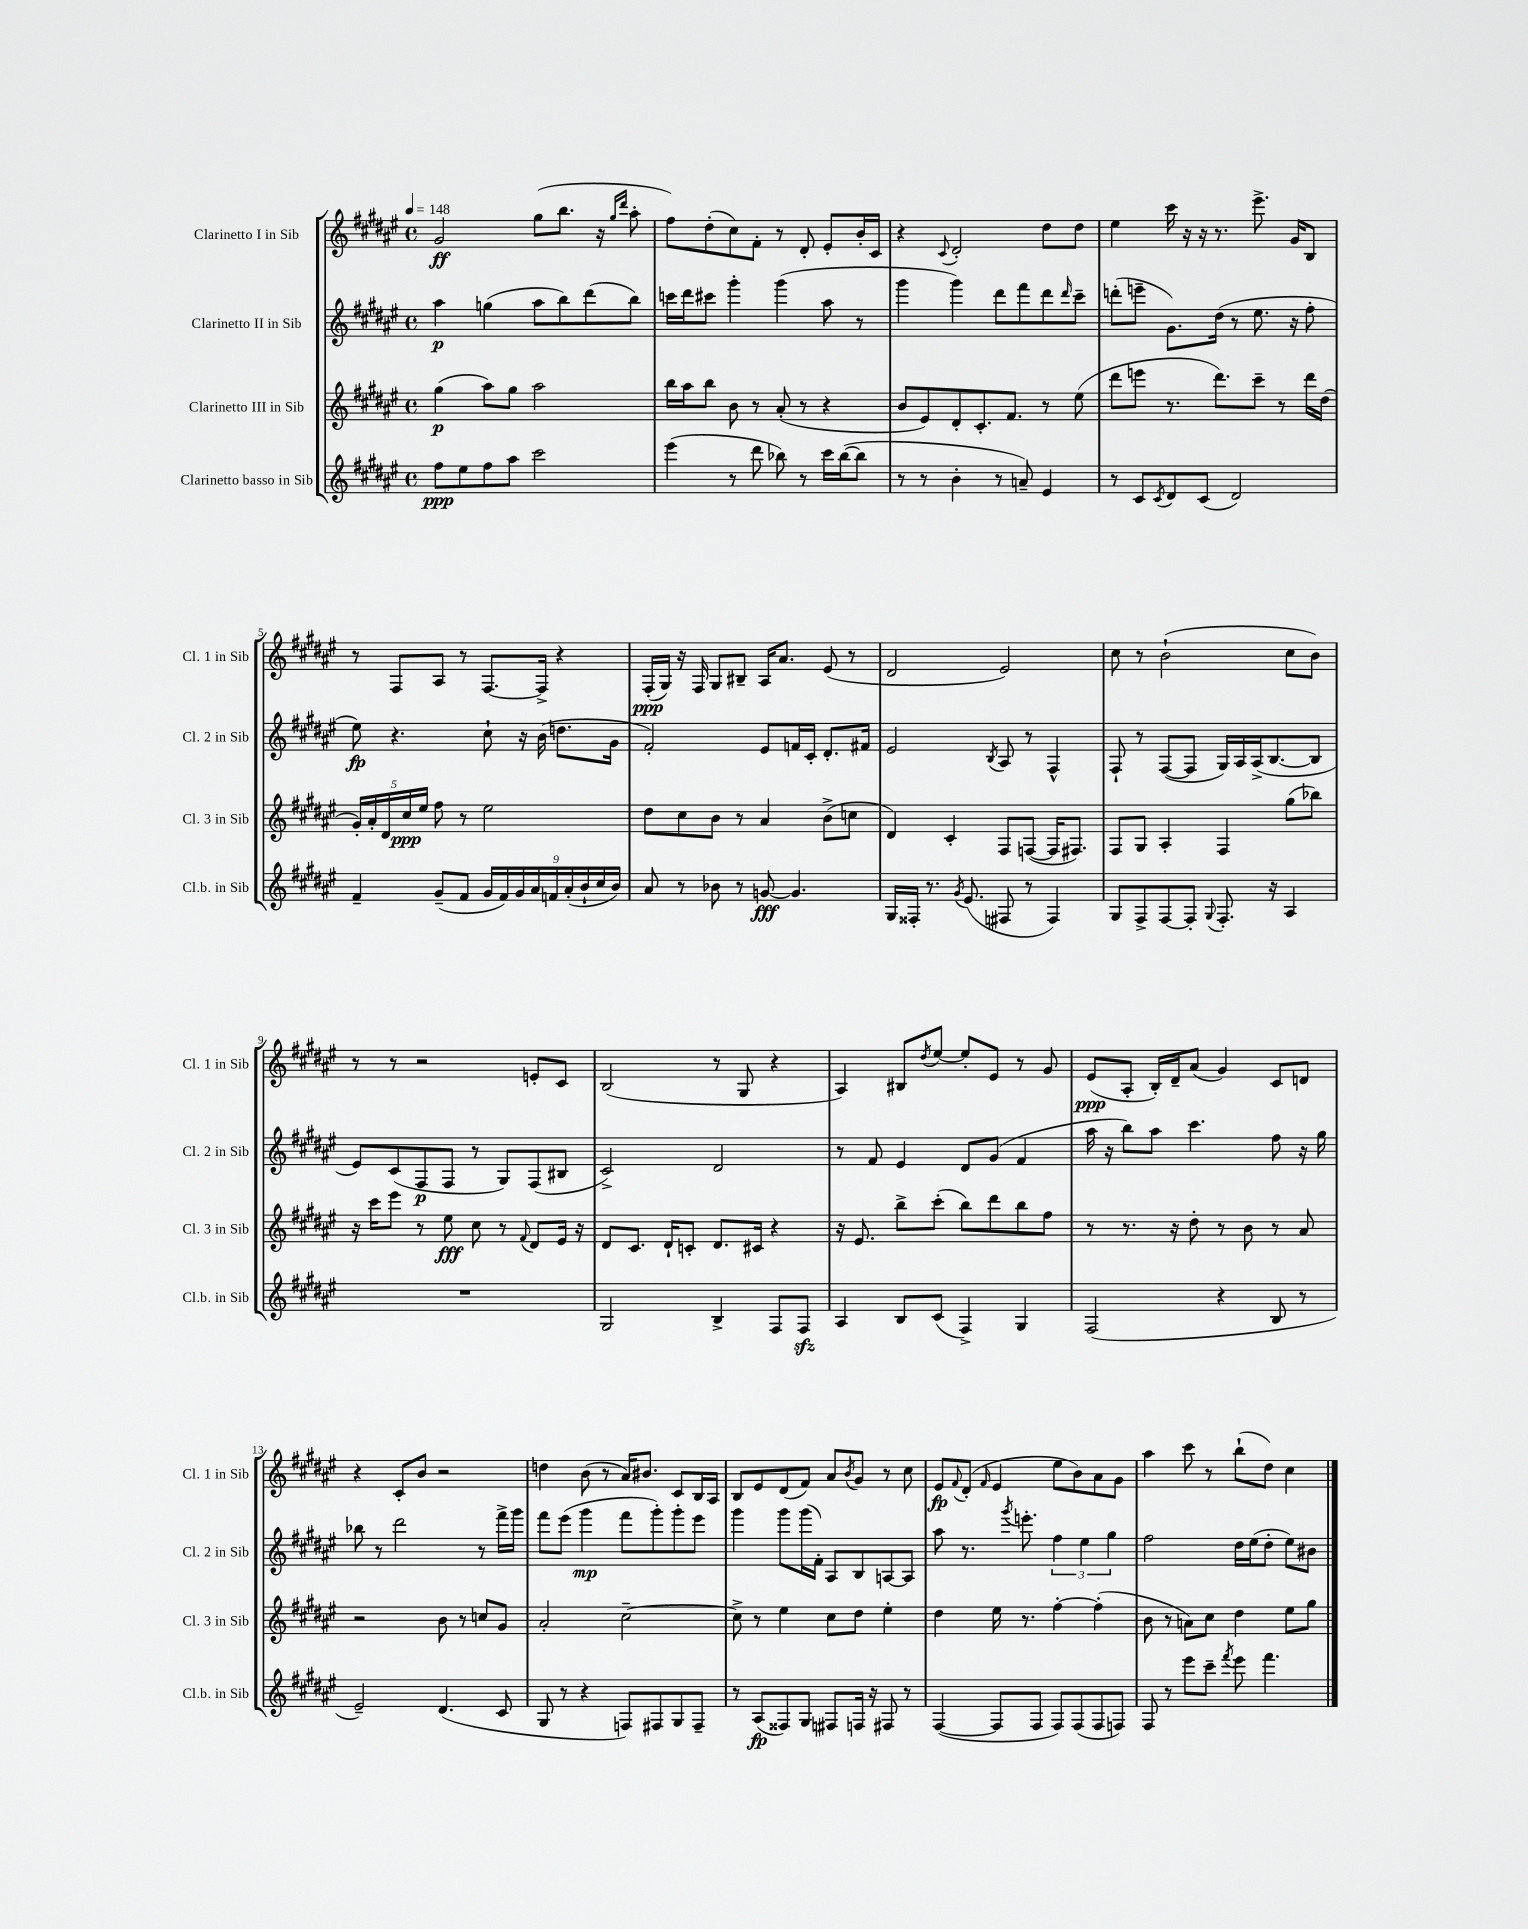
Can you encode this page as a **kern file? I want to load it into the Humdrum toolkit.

**kern	**dynam	**kern	**dynam	**kern	**dynam	**kern	**dynam
*part4	*part4	*part3	*part3	*part2	*part2	*part1	*part1
*staff4	*staff4	*staff3	*staff3	*staff2	*staff2	*staff1	*staff1
*I"Clarinetto basso in Sib	*	*I"Clarinetto III in Sib	*	*I"Clarinetto II in Sib	*	*I"Clarinetto I in Sib	*
*I'Cl.b. in Sib	*	*I'Cl. 3 in Sib	*	*I'Cl. 2 in Sib	*	*I'Cl. 1 in Sib	*
*clefG2	*	*clefG2	*	*clefG2	*	*clefG2	*
*k[f#c#g#d#a#e#]	*	*k[f#c#g#d#a#e#]	*	*k[f#c#g#d#a#e#]	*	*k[f#c#g#d#a#e#]	*
*M4/4	*	*M4/4	*	*M4/4	*	*M4/4	*
*met(c)	*	*met(c)	*	*met(c)	*	*met(c)	*
*MM148	*	*MM148	*	*MM148	*	*MM148	*
=1	=1	=1	=1	=1	=1	=1	=1
8ff#\L	ppp	(4gg#\	p	4aa#\	p	2g#/	ff
8ee#\	.	.	.	.	.	.	.
8ff#\	.	8aa#\L)	.	(4ggn\	.	.	.
8aa#\J	.	8gg#\J	.	.	.	.	.
2ccc#\	.	2aa#\	.	8aa#\L	.	(8gg#\L	.
.	.	.	.	8bb\)	.	8.bb\J	.
.	.	.	.	(8ddd#\	.	.	.
.	.	.	.	.	.	16r	.
.	.	.	.	.	.	16qqgg#/LL	.
.	.	.	.	.	.	16qqddd#/JJ	.
.	.	.	.	8bb\J)	.	8aa#'\	.
=2	=2	=2	=2	=2	=2	=2	=2
(4eee#\	.	16bb\LL	.	16cccn\LL	.	8ff#\L)	.
.	.	16aa#\J	.	16ddd#\J	.	.	.
.	.	8bb\J	.	8ccc#X\J	.	(8dd#'\	.
8r	.	8b\	.	4ggg#'\	.	8cc#\)	.
8ddd#\	.	8r	.	.	.	8f#'\J	.
8bb-X\)	.	(8a#'/	.	(4ggg#\	.	8r	.
8r	.	8r	.	.	.	8d#'/	.
16ccc#\LL	.	4r	.	8aa#\	.	8e#'/L	.
([16bb-\J	.	.	.	.	.	.	.
8bb-\J]	.	.	.	8r	.	16b'/L	.
.	.	.	.	.	.	16c#/JJ	.
=3	=3	=3	=3	=3	=3	=3	=3
8r	.	8b/L	.	4ggg#\	.	4r	.
8r	.	8e#/)	.	.	.	.	.
.	.	.	.	.	.	8qqc#/	.
4b'\	.	8d#'/	.	4ggg#\)	.	2d#'/	.
.	.	8.c#'/	.	.	.	.	.
8r	.	.	.	8ddd#\L	.	.	.
.	.	8.f#/J	.	.	.	.	.
8an~/)	.	.	.	8fff#\	.	.	.
4e#/	.	8r	.	8ddd#\	.	8dd#\L	.
.	.	.	.	16qqddd#/	.	.	.
.	.	(8ee#\	.	8ccc#~\J	.	8dd#\J	.
=4	=4	=4	=4	=4	=4	=4	=4
8r	.	8ddd#\L	.	(8dddn'\L	.	4ee#\	.
8c#/L	.	8eeen\J	.	8eeen~\J	.	.	.
8qc#/	.	.	.	.	.	.	.
8d#/	.	8.r	.	8.g#\L)	.	16ccc#\	.
.	.	.	.	.	.	16r	.
(8c#/J	.	.	.	.	.	16r	.
.	.	8.ddd#\L)	.	(16dd#\Jk	.	8.r	.
2d#/)	.	.	.	8r	.	.	.
.	.	8ccc#~\J	.	8.ee#\	.	8.eee#^\	.
.	.	8r	.	.	.	.	.
.	.	.	.	16r	.	16g#/KL	.
.	.	16ddd#\LL	.	8ff#'\	.	8B/J	.
.	.	(16dd#\JJ	.	.	.	.	.
!!LO:LB:g=z
=5	=5	=5	=5	=5	=5	=5	=5
4f#~/	.	20g#'/LL)	.	8ee#\)	fp	8r	.
.	.	20a#'/	.	.	.	.	.
.	.	20d#/	.	.	.	.	.
.	.	.	.	4.r	.	8F#/L	.
.	.	20cc#/	ppp	.	.	.	.
.	.	20ee#/JJ	.	.	.	.	.
(8g#~/L	.	8ff#\	.	.	.	8A#/J	.
8f#/J	.	8r	.	.	.	8r	.
18g#/LL	.	2ee#\	.	8cc#`\	.	[8.F#/L	.
18f#/)	.	.	.	.	.	.	.
18g#/	.	.	.	.	.	.	.
.	.	.	.	16r	.	.	.
18a#/	.	.	.	.	.	.	.
.	.	.	.	(16b\	.	16F#^/Jk]	.
18fn/	.	.	.	.	.	.	.
.	.	.	.	8.ddn\L	.	4r	.
(18a#'/	.	.	.	.	.	.	.
18b`/	.	.	.	.	.	.	.
18cc#/	.	.	.	.	.	.	.
.	.	.	.	16g#\Jk	.	.	.
18b/JJ)	.	.	.	.	.	.	.
=6	=6	=6	=6	=6	=6	=6	=6
8a#/	.	8dd#\L	.	2f#'/)	.	(16F#'/LL	ppp
.	.	.	.	.	.	16G#/JJ)	.
8r	.	8cc#\	.	.	.	16r	.
.	.	.	.	.	.	16F#/	.
8b-X\	.	8b\J	.	.	.	8G#/L	.
8r	.	8r	.	.	.	8B#X~/J	.
[8gn/	fff	4a#/	.	8e#/L	.	16A#/KL	.
.	.	.	.	.	.	8.a#/J	.
4.g/]	.	.	.	16fn/L	.	.	.
.	.	.	.	16c#'/JJ	.	.	.
.	.	(8b^\L	.	8.d#'/L	.	(8e#/	.
.	.	8ccn\J	.	.	.	8r	.
.	.	.	.	16f#X/Jk	.	.	.
=7	=7	=7	=7	=7	=7	=7	=7
16G#/LL	.	4d#/)	.	2e#/	.	2d#/	.
16F##X'/JJ	.	.	.	.	.	.	.
8.r	.	.	.	.	.	.	.
.	.	4c#'/	.	.	.	.	.
8qg#/	.	.	.	.	.	.	.
(8.e#/	.	.	.	.	.	.	.
.	.	.	.	8qB/	.	.	.
8F#X/	.	8F#/L	.	8A#/	.	2e#/)	.
8r	.	([8Fn/J	.	8r	.	.	.
4F#/)	.	16F/KL]	.	4F#^^/	.	.	.
.	.	8.F#X/J)	.	.	.	.	.
=8	=8	=8	=8	=8	=8	=8	=8
8G#/L	.	8F#/L	.	8F#`/	.	8cc#\	.
8F#^/	.	8G#/J	.	8r	.	8r	.
[8F#/	.	4A#'/	.	([8F#/L	.	(2b`\	.
8F#'/J]	.	.	.	8F#/J]	.	.	.
8qqG#/	.	.	.	.	.	.	.
8.F#'/	.	4F#/	.	16G#/LL)	.	.	.
.	.	.	.	16A#/	.	.	.
.	.	.	.	(16A#^/J	.	.	.
16r	.	.	.	[8.B/	.	.	.
4A#/	.	(8gg#\L	.	.	.	8cc#\L	.
.	.	8bb-X\J)	.	8B/J]	.	8b\J)	.
!!LO:LB:g=z
=9	=9	=9	=9	=9	=9	=9	=9
1r	.	16r	.	8e#/L)	.	8r	.
.	.	16ccc#\KL	.	.	.	.	.
.	.	8eee#\J	.	(8c#/	.	8r	.
.	.	8r	.	8F#/	p	2r	.
.	.	8ee#\	fff	8F#/J	.	.	.
.	.	8cc#\	.	8r	.	.	.
.	.	8r	.	8G#/L)	.	.	.
.	.	8qqf#/	.	.	.	.	.
.	.	8d#/L	.	(8F#/	.	8en'/L	.
.	.	16e#/Jk	.	8B#X/J	.	8c#/J	.
.	.	16r	.	.	.	.	.
=10	=10	=10	=10	=10	=10	=10	=10
2G#/	.	8d#/L	.	2c#^/)	.	(2B/	.
.	.	8.c#/J	.	.	.	.	.
.	.	16d#`/KL	.	.	.	.	.
.	.	8cn'/J	.	.	.	.	.
4B^/	.	8.d#/L	.	2d#/	.	8r	.
.	.	.	.	.	.	8G#/	.
.	.	16c#X/Jk	.	.	.	.	.
8F#/L	.	4r	.	.	.	4r	.
8F#zz/J	.	.	.	.	.	.	.
=11	=11	=11	=11	=11	=11	=11	=11
4A#/	.	16r	.	8r	.	4A#/)	.
.	.	8.e#/	.	.	.	.	.
.	.	.	.	8f#/	.	.	.
8B/L	.	8bb^\L	.	4e#/	.	8B#X/L	.
.	.	.	.	.	.	8qdd#/	.
(8c#/J	.	(8ccc#'\J	.	.	.	[8ee#/J	.
4F#^/)	.	8bb\L)	.	8d#/L	.	8ee#'/L]	.
.	.	8ddd#\	.	(8g#/J	.	8e#/J	.
4G#/	.	8bb\	.	4f#/	.	8r	.
.	.	8ff#\J	.	.	.	8g#/	.
=12	=12	=12	=12	=12	=12	=12	=12
(2F#/	.	8r	.	16aa#\	.	(8e#/L	ppp
.	.	.	.	16r	.	.	.
.	.	8.r	.	8bb\L)	.	8A#'/J	.
.	.	.	.	8aa#\J	.	16B'/LL)	.
.	.	16r	.	.	.	16d#~/J	.
.	.	8dd#'\	.	4.ccc#\	.	(8a#/J	.
4r	.	8r	.	.	.	4g#/)	.
.	.	8b\	.	.	.	.	.
8B/	.	8r	.	8ff#\	.	8c#/L	.
8r	.	8a#/	.	16r	.	8dn/J	.
.	.	.	.	16gg#\	.	.	.
!!LO:LB:g=z
=13	=13	=13	=13	=13	=13	=13	=13
2e#~/)	.	2r	.	8bb-X\	.	4r	.
.	.	.	.	8r	.	.	.
.	.	.	.	2ddd#\	.	8c#'/L	.
.	.	.	.	.	.	8b/J	.
(4.d#/	.	8b\	.	.	.	2r	.
.	.	8r	.	.	.	.	.
.	.	8ccn/L	.	8r	.	.	.
8c#/	.	8g#/J	.	16fff#^\LL	.	.	.
.	.	.	.	16ggg#\JJ	.	.	.
=14	=14	=14	=14	=14	=14	=14	=14
8G#/	.	2a#'/	.	8fff#\L	.	4ddn\	.
8r	.	.	.	(8eee#\J	.	.	.
4r	.	.	.	4ggg#\	mp	(8b\	.
.	.	.	.	.	.	8r	.
8Fn/L)	.	[2cc#~\	.	8fff#\L	.	16a#/KL)	.
.	.	.	.	.	.	8.b#X/J	.
8F#X/	.	.	.	8ggg#'\)	.	.	.
8G#/	.	.	.	8ggg#'\	.	8c#/L	.
8F#~/J	.	.	.	8eee#\J	.	16B/L	.
.	.	.	.	.	.	16A#/JJ	.
=15	=15	=15	=15	=15	=15	=15	=15
8r	.	8cc#^\]	.	4ggg#\	.	8B/L	.
(8A#/L	fp	8r	.	.	.	8e#/	.
8F##X/)	.	4ee#\	.	8ggg#\L	.	(8d#/	.
8G#/J	.	.	.	(16ggg#\L	.	8f#/J)	.
.	.	.	.	16f#'\JJ)	.	.	.
8F#X/L	.	8cc#\L	.	8A#/L	.	8a#/L	.
.	.	.	.	.	.	8qb/	.
16Fn/Jk	.	8dd#\J	.	8B/	.	8g#/J	.
16r	.	.	.	.	.	.	.
8F#X/	.	4ee#'\	.	[8An/	.	8r	.
8r	.	.	.	8A/J]	.	8cc#\	.
=16	=16	=16	=16	=16	=16	=16	=16
([4F#/	.	4dd#\	.	8aa#\	.	8e#/L	fp
.	.	.	.	.	.	8qqf#/	.
.	.	.	.	8.r	.	(8d#'/J	.
.	.	.	.	.	.	16qqf#/	.
8F#/L]	.	16ee#\	.	.	.	4e#/	.
.	.	.	.	8qggg#/	.	.	.
.	.	8.r	.	8.eeen'\	.	.	.
8F#/J	.	.	.	.	.	.	.
8F#/L)	.	[4ff#'\	.	6ff#\	.	8ee#\L	.
(8F#/	.	.	.	.	.	8b\)	.
.	.	.	.	6ee#\	.	.	.
8F#/	.	(4ff#'\]	.	.	.	8a#\	.
.	.	.	.	6gg#\	.	.	.
8Fn/J)	.	.	.	.	.	8g#\J	.
=17	=17	=17	=17	=17	=17	=17	=17
8F#/	.	8b\	.	2ff#\	.	4aa#\	.
8r	.	8r	.	.	.	.	.
8eee#\L	.	8an\L)	.	.	.	8ccc#\	.
8ccc#~\J	.	8cc#\J	.	.	.	8r	.
8qfff#/	.	.	.	.	.	.	.
8eee#\	.	4dd#\	.	16dd#\LL	.	(8bb`\L	.
.	.	.	.	(16ee#\J	.	.	.
4.fff#\	.	.	.	8dd#'\J	.	8dd#\J)	.
.	.	8ee#\L	.	8ee#\L)	.	4cc#\	.
.	.	8gg#\J	.	8b#X\J	.	.	.
==	==	==	==	==	==	==	==
*-	*-	*-	*-	*-	*-	*-	*-
